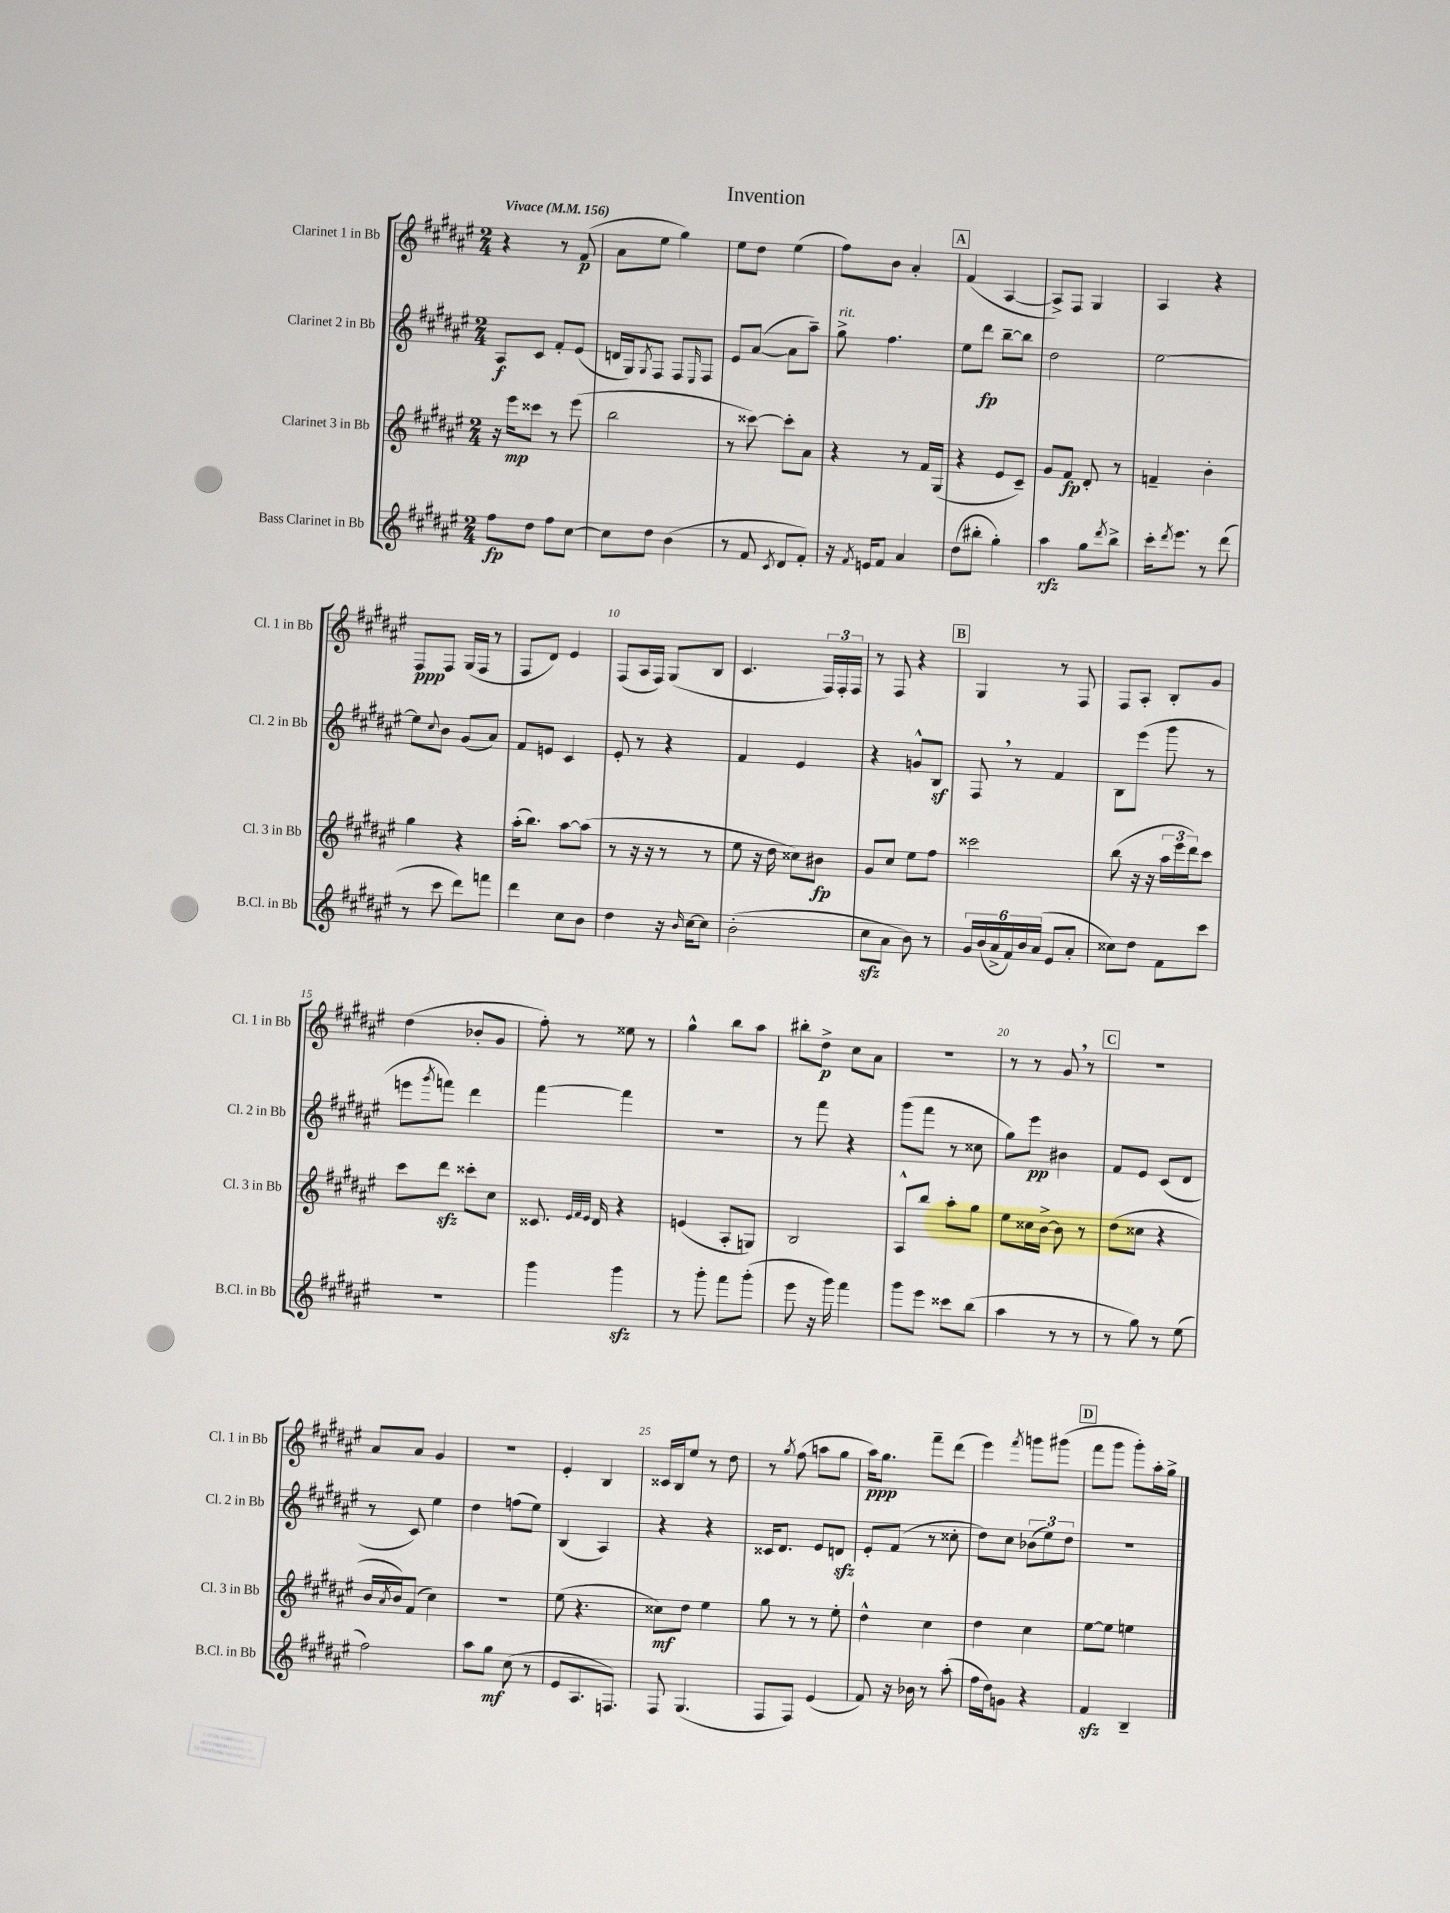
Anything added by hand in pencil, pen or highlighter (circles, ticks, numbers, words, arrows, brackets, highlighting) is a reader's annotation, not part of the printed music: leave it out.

**kern	**kern	**kern	**kern
*staff4	*staff3	*staff2	*staff1
*clefG2	*clefG2	*clefG2	*clefG2
*k[f#c#g#d#a#e#]	*k[f#c#g#d#a#e#]	*k[f#c#g#d#a#e#]	*k[f#c#g#d#a#e#]
*M2/4	*M2/4	*M2/4	*M2/4
*MM156	*MM156	*MM156	*MM156
8ff#	16r	8A#	4r
.	16eee#	.	.
8dd#	8ccc##	8c#	.
8ff#	8r	8f#'	8r
[8cc#	(8eee#	(8e#	(8f#
=	=	=	=
8cc#]	2bb	16d	8a#
.	.	16G#)	.
.	.	8qG#	.
8dd#	.	8F#	8ee#
(4b	.	8F#	4gg#)
.	.	16qqE#	.
.	.	8F#	.
=	=	=	=
8r	8r	8e#	8ee#
8f#	[8ccc##)	([8a#	8dd#
8qc#	.	.	.
8d#	8ccc##']	8a#]	(4ee#
8f#')	8a#	8aa#~)	.
=	=	=	=
16r	4r	8gg#^	8ff#)
8qf#	.	.	.
16e	.	.	.
8f#	.	4.ff#	8b
4a#	8r	.	4a#'
.	16f#	.	.
.	(16G#	.	.
=	=	=	=
(8dd#	4r	8ee#	(4f#
8bb#'	.	8ddd#	.
4gg#')	8e#	[8bb~	[4A#
.	8c#~)	8bb]	.
=	=	=	=
4aa#	8g#	2dd#	8A#^])
.	8f#	.	8F#
8gg#	8d#'	.	4G#
8qddd#	.	.	.
8bb^	8r	.	.
=	=	=	=
16ccc#'	4f~	[2ee#	4A#
8qddd#	.	.	.
8.eee#	.	.	.
8r	4b'	.	4r
(8ddd#	.	.	.
=	=	=	=
8r	4gg#	8ee#]	8F#
.	.	8qqcc#	.
8ccc#	.	8b	8F#
8ddd#)	4r	(8g#	(16G#
.	.	.	16F#
8fff	.	8a#)	8r
=	=	=	=
4ddd#	(16aa#'	8f#	8F#
.	8.bb)	.	.
.	.	8e	8d#)
8cc#	[8aa#	4c#	4e#
8b	(8aa#]	.	.
=	=	=	=
4dd#	8r	8e#'	(8F#
.	16r	8r	16A#
.	16r	.	16F#)
16r	8r	4r	(8G#
16qqb	.	.	.
[16cc#	.	.	.
8cc#]	8r	.	8B
=	=	=	=
(2b'	8ee#	4f#	4.c#
.	16r	.	.
.	16dd#	.	.
.	8cc##)	4e#	.
.	8b#	.	24F#)
.	.	.	24F#'
.	.	.	24F#
=	=	=	=
8cc#	8g#	4r	8r
8a#	8cc#	.	8F#
8b)	8ee#	8g^^	4r
8r	8ff#	8B	.
=	=	=	=
24g#	2ccc##	8F#	4G#
(24b	.	.	.
24a#^	.	.	.
24f#)	.	8r	.
24b	.	.	.
(24a#	.	.	.
8e#	.	4f#	8r
8a#'	.	.	8F#
=	=	=	=
8cc##)	(8bb	8B	8F#
8dd#	16r	(8eee#	8A#'
.	16r	.	.
8f#	24aa#	8ggg#	8B'
.	24eee#	.	.
.	24ddd#)	.	.
8ccc#	8ccc#	8r	8g#
=	=	=	=
2r	8ccc#	8eee	(4dd#
.	.	8qggg#	.
.	8ddd#	8fff)	.
.	8ccc##'	4ddd#	8b-'
.	8cc#	.	8g#
=	=	=	=
4ggg#	8.c##	[4fff#	8ff#')
.	.	.	8r
.	32qqe#	.	.
.	32qqf#	.	.
.	32qqe#	.	.
.	16d#	.	.
4ggg#	4r	4fff#]	8ee##
.	.	.	8r
=	=	=	=
8r	(4e	2r	4gg#^^
8ggg#'	.	.	.
8fff#	8A#'	.	8bb
(8ggg#'	8G)	.	8aa#
=	=	=	=
8eee#	2B	8r	8bb#'
16r	.	8fff#	8dd#^
16ggg#)	.	.	.
4fff#	.	4r	8cc#
.	.	.	8a#
=	=	=	=
8ggg#	8A#^^	(8ggg#	2r
8eee#	8bb	8fff#	.
8ccc##	8aa#'	8r	.
(8bb	8gg#	8cc##	.
=	=	=	=
4aa#	8ee#	8gg#)	8r
.	16cc##	8eee#	8r
.	[16b^	.	.
8r	8b]	4b#	8g#
8r	8r	.	8r
=	=	=	=
8r	(8dd#	8f#	2r
8gg#)	8cc##	8e#	.
8r	4r	(8c#	.
(8ee#	.	8d#	.
=	=	=	=
2ff#)	16b	8r	8a#
.	8qa#	.	.
.	16b)	.	.
.	(8f#	8c#)	8a#
.	4cc#)	4ee#	4g#
=	=	=	=
8aa#	2r	4dd#	2r
8gg#	.	.	.
(8cc#	.	(8ff	.
8r	.	8ee#)	.
=	=	=	=
8e#	(8ee#	(4B	4e#'
8.A#	4.r	.	.
.	.	4A#)	4B
8.F)	.	.	.
=	=	=	=
8F#	8cc##)	4r	16c##
.	.	.	16B
(4.G#	8dd#	.	8ee#
.	4ee#	4r	8r
.	.	.	8dd#
=	=	=	=
8F#	8gg#	16c##	8r
.	.	8.d#	.
.	.	.	8qgg#
8F#)	8r	.	(8ff#
(4e#	8r	8e#	8aa
.	8ee#'	8d	8gg#
=	=	=	=
8f#)	4dd#^^	8e#'	16aa#)
.	.	.	8.gg#
16r	.	(8f#	.
16b-	.	.	.
8r	4cc#	8r	8fff#~
(8aa#'	.	8cc##'	(8ddd#
=	=	=	=
16ff#	4dd#	8dd#)	4eee#)
16dd#)	.	.	.
8g	.	8cc#	.
.	.	.	8qfff#
4r	4cc#	(12b-	8ggg
.	.	12ee#)	.
.	.	.	(8ggg#
.	.	12dd#	.
=	=	=	=
4f#	[8ee#	2r	8fff#
.	8ee#]	.	8ggg#
4B~	4ee	.	8ggg#')
.	.	.	16aa#'
.	.	.	16gg#^
==	==	==	==
*-	*-	*-	*-
